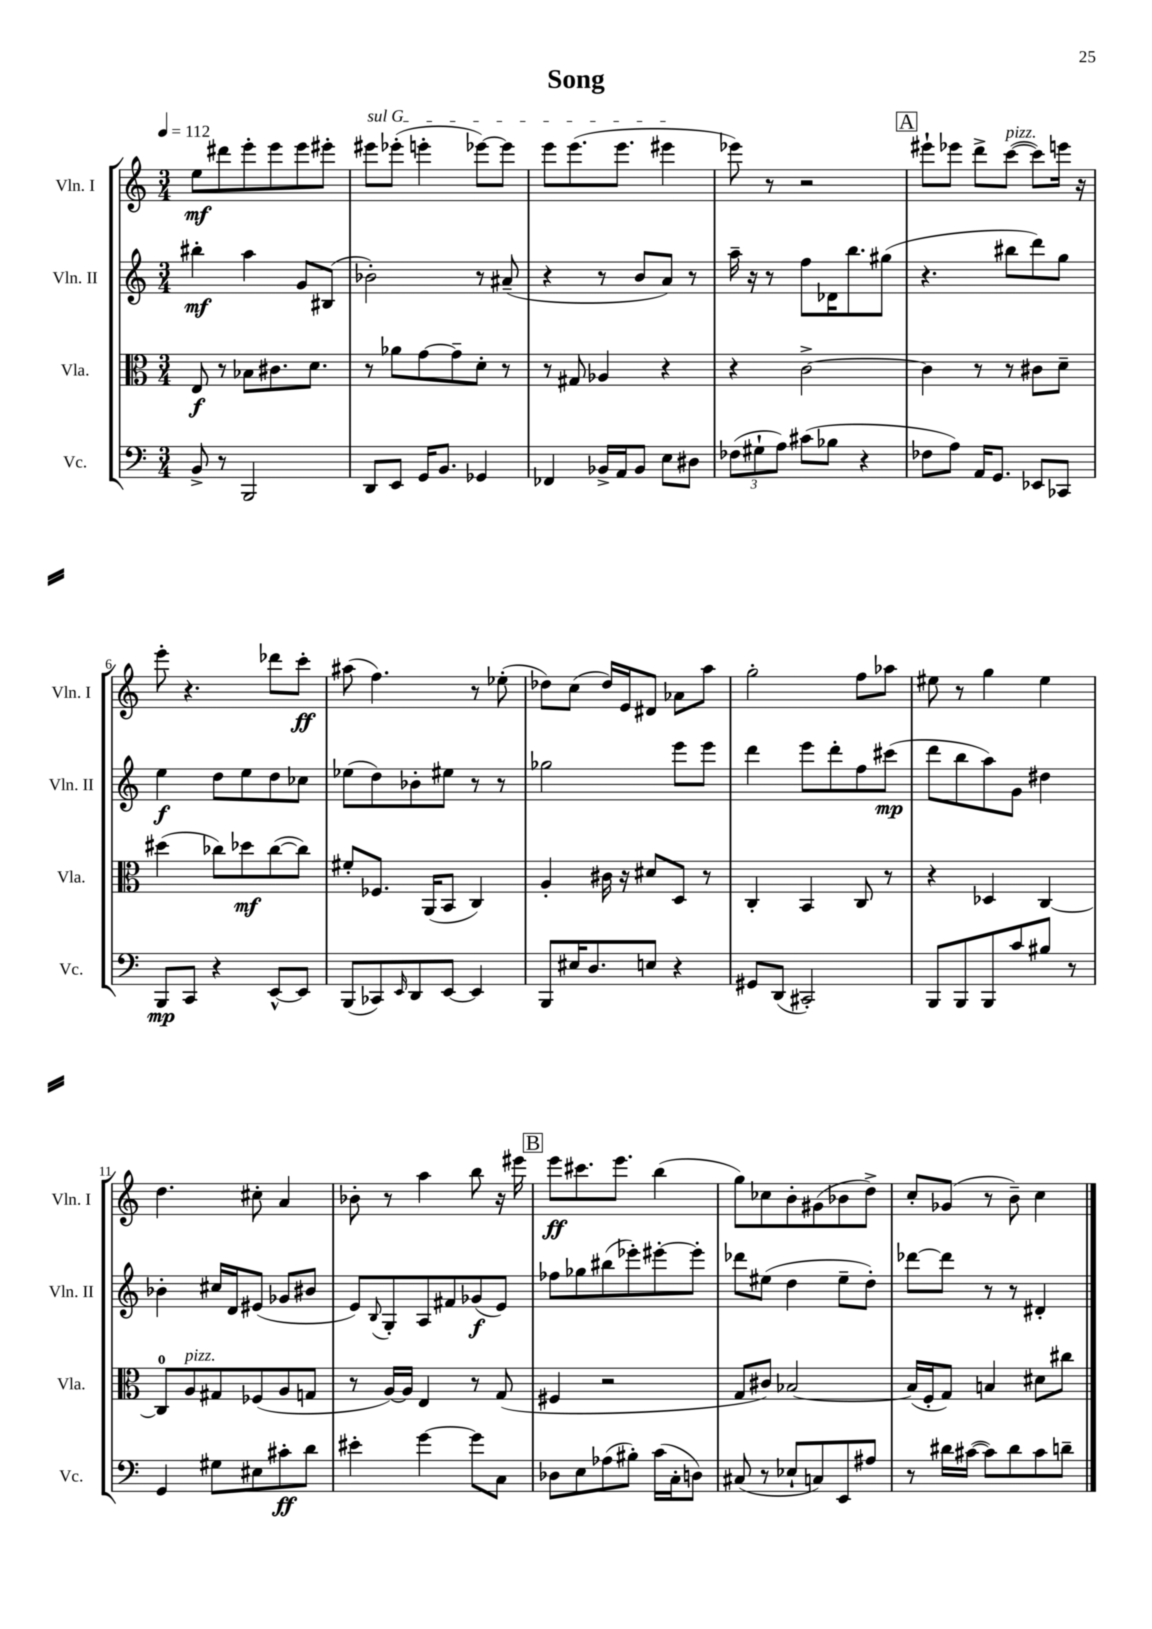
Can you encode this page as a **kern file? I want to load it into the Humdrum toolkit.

**kern	**kern	**kern	**kern
*staff4	*staff3	*staff2	*staff1
*clefF4	*clefC3	*clefG2	*clefG2
*k[]	*k[]	*k[]	*k[]
*M3/4	*M3/4	*M3/4	*M3/4
*MM112	*MM112	*MM112	*MM112
8BB^	8E	4bb#'	8ee
8r	8r	.	8ddd#
2BBB	8B-	4aa	8eee'
.	8.c#	.	8eee
.	.	8g	8eee
.	8.d	.	.
.	.	(8B#	8eee#'
=	=	=	=
8DD	8r	2b-')	8eee#
8EE	8a-	.	(8eee-'
16GG	[8g	.	4eee'
8.BB	.	.	.
.	8g~]	.	.
4GG-	8d'	8r	[8eee-)
.	8r	(8a#~	8eee-]
=	=	=	=
4FF-	8r	4r	8eee
.	8G#	.	(8.eee
16BB-^	4A-	8r	.
16AA	.	.	8.eee
8BB-	.	8b	.
8E	4r	8a)	4eee#
8D#	.	8r	.
=	=	=	=
(12F-	4r	16aa~	8eee-)
.	.	16r	.
12G#`	.	.	.
.	.	8r	8r
12A)	.	.	.
(8c#	[2c^	8ff	2r
8B-	.	16d-	.
.	.	8.bb	.
4r	.	.	.
.	.	(8gg#	.
=	=	=	=
8F-	4c]	4.r	8eee#`
8A)	.	.	8eee-
16AA	8r	.	8ddd^
8.GG	.	.	.
.	8r	8bb#	([8ccc
8EE-	8c#	8ddd)	8ccc])
8CC-	8d~	8gg	16eee
.	.	.	16r
=	=	=	=
8BBB	(4dd#	4ee	8eee'
8CC	.	.	4.r
4r	8cc-)	8dd	.
.	8dd-	8ee	.
[8EE^^	([8cc-	8dd	8ddd-
8EE]	8cc-])	8cc-	8ccc'
=	=	=	=
(8BBB	8f#'	(8ee-	(8aa#
8CC-)	8.F-	8dd)	4.ff)
16qqEE	.	.	.
8DD	.	8b-'	.
.	(16AA	.	.
[8EE	8BB	8ee#	.
4EE]	4C)	8r	8r
.	.	8r	(8ee-'
=	=	=	=
8BBB	4A'	2gg-	8dd-)
16E#	.	.	(8cc
8.D	.	.	.
.	16c#	.	16dd-)
.	16r	.	16e
8E	8d#	.	8d#
4r	8D	8eee	8a-
.	8r	8eee	8aa
=	=	=	=
8GG#	4C'	4ddd	2gg'
(8DD	.	.	.
2CC#')	4BB	8eee	.
.	.	8ddd'	.
.	8C	8ff	8ff
.	8r	(8ccc#	8aa-
=	=	=	=
8BBB	4r	8ddd	8ee#
8BBB	.	8bb	8r
8BBB	4D-	8aa)	4gg
8c	.	8g	.
8B#	[4C	4dd#	4ee#
8r	.	.	.
=	=	=	=
4GG	8C]	4b-'	4.dd
.	8A	.	.
8G#	8G#	16cc#	.
.	.	16d	.
8E#	(8F-	(8e#	8cc#'
8c#'	8A	8g-	4a
8d	8G	8b#	.
=	=	=	=
4e#'	8r	8e)	8b-'
.	.	8qqB	.
.	[16A)	8G'	8r
.	16A]	.	.
[4g	4E	8A	4aa
.	.	8f#	.
8g]	8r	(8g-	8bb
8C	(8G	8e)	16r
.	.	.	16eee#
=	=	=	=
8D-	4F#	8ff-	8eee
8E	.	8gg-	8.ccc#
(8A-	2r	(8bb#	.
.	.	.	8.eee
8B#')	.	8eee-')	.
(16c	.	[8eee#'	(4bb
16C'	.	.	.
8D)	.	8eee#']	.
=	=	=	=
(8C#	8G	8ddd-	8gg)
8r	8c#)	(8ee#	8cc-
8E-`	[2B-	4dd	8b'
8C)	.	.	(8g#
8EE	.	8ee#~	8b-
8A#	.	8dd')	8dd^)
=	=	=	=
8r	(16B-]	[8ddd-	8cc'
.	16F'	.	.
16d#	8G)	8ddd-]	(8g-
([16c#	.	.	.
8c#])	4B	8r	8r
8d#	.	8r	8b~)
8c#	8d#	4d#'	4cc
8d~	8cc#	.	.
==	==	==	==
*-	*-	*-	*-
